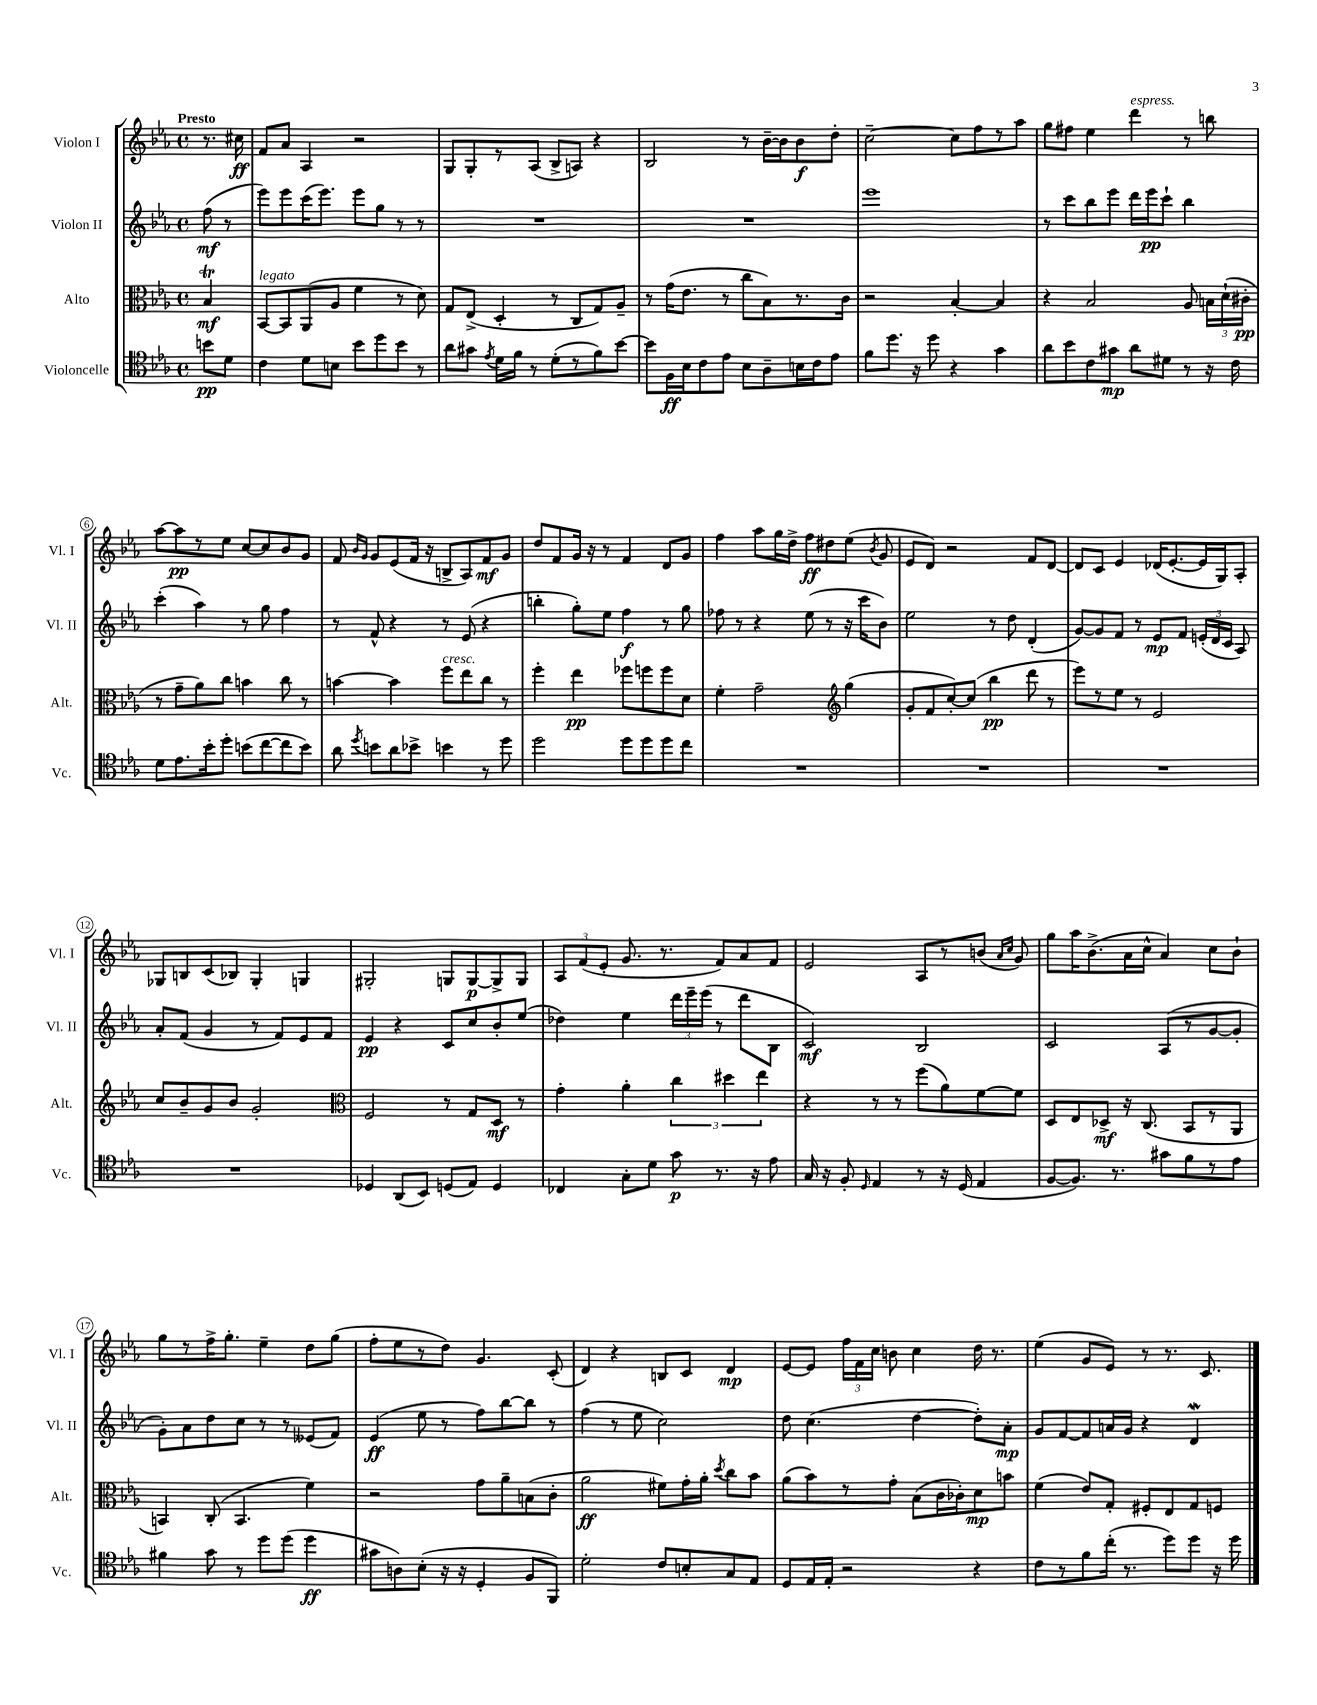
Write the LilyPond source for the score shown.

<<
\new StaffGroup <<
\new Staff = "s0" \with { instrumentName = "Violon I" shortInstrumentName = "Vl. I" } {
    \clef treble \key ees \major \defaultTimeSignature \time 4/4 \partial 4 \tempo "Presto"
    \autoBeamOff r8. cis''16\ff |
    f'8[ aes'8] aes4 r2 |
    g8[ g8-. r8 aes8]( bes8[-> a8]) r4 |
    bes2 r8 bes'16[~-- bes'16 bes'8\f d''8]-. |
    c''2~-- c''8[ f''8 r8 aes''8] |
    g''8[ fis''8] ees''4 d'''4^\markup { \italic "espress." } r8 b''8 |
    aes''8[~ aes''8\pp r8 ees''8] c''8[~ c''8 bes'8 g'8] |
    f'8 \grace { bes'16[ g'16] } g'8[ ees'8( f'16] r16 b8[-> aes8) f'8\mf g'8] |
    d''8[ f'8 g'16] r16 r8 f'4 d'8[ g'8] |
    f''4 aes''8[ g''16 d''16]-> f''8[\ff dis''8 ees''8]( \acciaccatura { bes'8 } g'8 |
    ees'8[ d'8]) r2 f'8[ d'8]~ |
    d'8[ c'8] ees'4 des'16[( ees'8.~-. ees'16 g16) aes8]-. |
    ges8[ b8 c'8( bes8]) ges4-. g4 |
    gis2-. g8[ g8~\p g8-> g8] |
    \tuplet 3/2 { aes8[ f'8( ees'8]-. } g'8. r8. f'8[) aes'8 f'8] |
    ees'2 aes8[ r8 b'8]( \grace { aes'16[ c''16] } g'8) |
    g''8[ aes''16 bes'8.->( aes'16 c''16]-^ aes'4) c''8[ bes'8]-! |
    g''8[ r8 f''16-> g''8.]-. ees''4-- d''8[ g''8]( |
    f''8[-. ees''8 r8 d''8]) g'4. c'8-.( |
    d'4) r4 b8[ c'8] d'4\mp |
    ees'8[~ ees'8] \tuplet 3/2 { f''16[ f'16 c''16] } b'8 c''4 d''16 r8. |
    ees''4( g'8[ ees'8]) r8 r8. c'8. \bar "|." |
}
\new Staff = "s1" \with { instrumentName = "Violon II" shortInstrumentName = "Vl. II" } {
    \clef treble \key ees \major \defaultTimeSignature \time 4/4 \partial 4
    \autoBeamOff f''8\mf( r8 |
    ees'''8[) ees'''8 c'''16( ees'''8.]) ees'''8[ g''8] r8 r8 |
    R1 |
    R1 |
    ees'''1 |
    r8 c'''8[ bes''8 ees'''8] d'''16[ ees'''16\pp c'''8]-! bes''4 |
    c'''4-.( aes''4) r8 g''8 f''4 |
    r8 f'8-^ r4 r8 ees'8( r4 |
    b''4-. g''8[-.) ees''8] f''4\f r8 g''8 |
    fes''8 r8 r4 ees''8( r8 r16 c'''16[ bes'8]) |
    ees''2 r8 d''8 d'4-.( |
    g'8[~) g'8 f'8] r8 ees'8[\mp f'8] \tuplet 3/2 { e'16[-.( d'16 c'16] } aes8) |
    aes'8[-. f'8]( g'4 r8 f'8[) ees'8 f'8] |
    ees'4\pp r4 c'8[ c''8 bes'8-. ees''8]( |
    des''4) ees''4 \tuplet 3/2 { d'''16[ ees'''16-- ees'''16]( } r8 d'''8[ bes8] |
    c'2\mf) bes2 |
    c'2 aes8[( r8 g'8~ g'8]-. |
    g'8[-.) aes'8 d''8 c''8] r8 r8 eeses'8[( f'8]) |
    ees'4\ff( ees''8 r8 f''8[) bes''8~ bes''8] r8 |
    f''4( r8 ees''8 c''2) |
    d''8 c''4.( d''4~ d''8[-.) aes'8]-.\mp |
    g'8[ f'8~ f'8 a'16 g'16] r4 d'4\mordent \bar "|." |
}
\new Staff = "s2" \with { instrumentName = "Alto" shortInstrumentName = "Alt." } {
    \clef alto \key ees \major \defaultTimeSignature \time 4/4 \partial 4
    \autoBeamOff bes4\trill\mf |
    bes,8[~^\markup { \italic "legato" } bes,8 aes,8( aes8] f'4 r8 d'8) |
    g8[ ees8]->( d4-. r8 c8[ g8) aes8]-- |
    r8 g'16[( ees'8.] r8 c''8[ bes8) r8. c'16] |
    r2 bes4~-. bes4 |
    r4 bes2 aes8 \tuplet 3/2 { b16[ d'16-!( cis'16]-.\pp } |
    r8 g'8[-- aes'8) c''8] b'4 c''8 r8 |
    b'4~ b'4 f''8[^\markup { \italic "cresc." } ees''8 c''8] r8 |
    f''4-. ees''4\pp fes''8[ f''8 f''8 d'8] |
    f'4-. g'2-- \clef treble g''4( |
    g'8[-. f'8 c''8~-.) c''8]( bes''4\pp d'''8 r8 |
    ees'''8[) r8 ees''8] r8 ees'2 |
    c''8[ bes'8-- g'8 bes'8] g'2-. |
    \clef alto f2 r8 g8[ d8]\mf r8 |
    g'4-. aes'4-. \tuplet 3/2 { c''4 dis''4 ees''4 } |
    r4 r8 r8 f''8[( aes'8) f'8~ f'8] |
    d8[ ees8 des8]->\mf r16 c8.( bes,8[ r8 aes,8] |
    b,4) c8-.( b,4. f'4) |
    r2 g'8[ aes'8-- b8( c'8]-. |
    aes'2\ff fis'8[) g'16-. aes'16]-. \acciaccatura { d''8 } c''8[ bes'8] |
    aes'8[( bes'8) r8 g'8]-. bes8[( c'16 ces'16-.) d'8\mp b'8] |
    f'4( ees'8[) g8]-. fis8[-. ees8 g8 f8] \bar "|." |
}
\new Staff = "s3" \with { instrumentName = "Violoncelle" shortInstrumentName = "Vc." } {
    \clef tenor \key ees \major \defaultTimeSignature \time 4/4 \partial 4
    \autoBeamOff b'8[\pp d'8] |
    c'4 d'8[ b8] bes'8[ d''8 bes'8] r8 |
    aes'8[ gis'8] \acciaccatura { ees'8 } d'16[ f'16] r8 d'8[-.( r8 f'8) bes'8]~ |
    bes'8[ f16\ff bes16 c'8 ees'8] bes8[ aes8-- b16 c'16 ees'8] |
    f'8[ d''8.] r16 d''8 r4 g'4 |
    aes'8[ bes'8 c'8 gis'8]\mp aes'8[ dis'8] r8 r16 c'16 |
    d'8[ ees'8. bes'16-. d''8]-. b'8[( c''8~ c''8 b'8]) |
    aes'8 \acciaccatura { d''8 } b'8[ aes'8 bes'8]-> b'4 r8 d''8 |
    d''2 d''8[ d''8 d''8 c''8] |
    R1 |
    R1 |
    R1 |
    R1 |
    des4 aes,8[( bes,8]) d8[( ees8]) d4 |
    ces4 g8[-. d'8] g'8\p r8. r16 ees'8 |
    g16 r16 f8-. \grace { d16 } ees4 r8 r16 d16( ees4 |
    f8[~ f8.]) r8. gis'8[ f'8 r8 ees'8] |
    fis'4 g'8 r8 d''8[ d''8]( d''4\ff |
    gis'8[ a8) bes8]-.( r16 r16 d4-. f8[ f,8]) |
    d'2-. c'8[ b8-. g8 ees8] |
    d8[ ees16 ees16]-. r2 r4 |
    c'8[ r8 f'8 c''16]-.( r8. d''8[) d''8] r16 d''16 \bar "|." |
}
>>
>>
\layout { \context { \Score \override BarNumber.stencil = #(make-stencil-circler 0.1 0.3 ly:text-interface::print) } }
